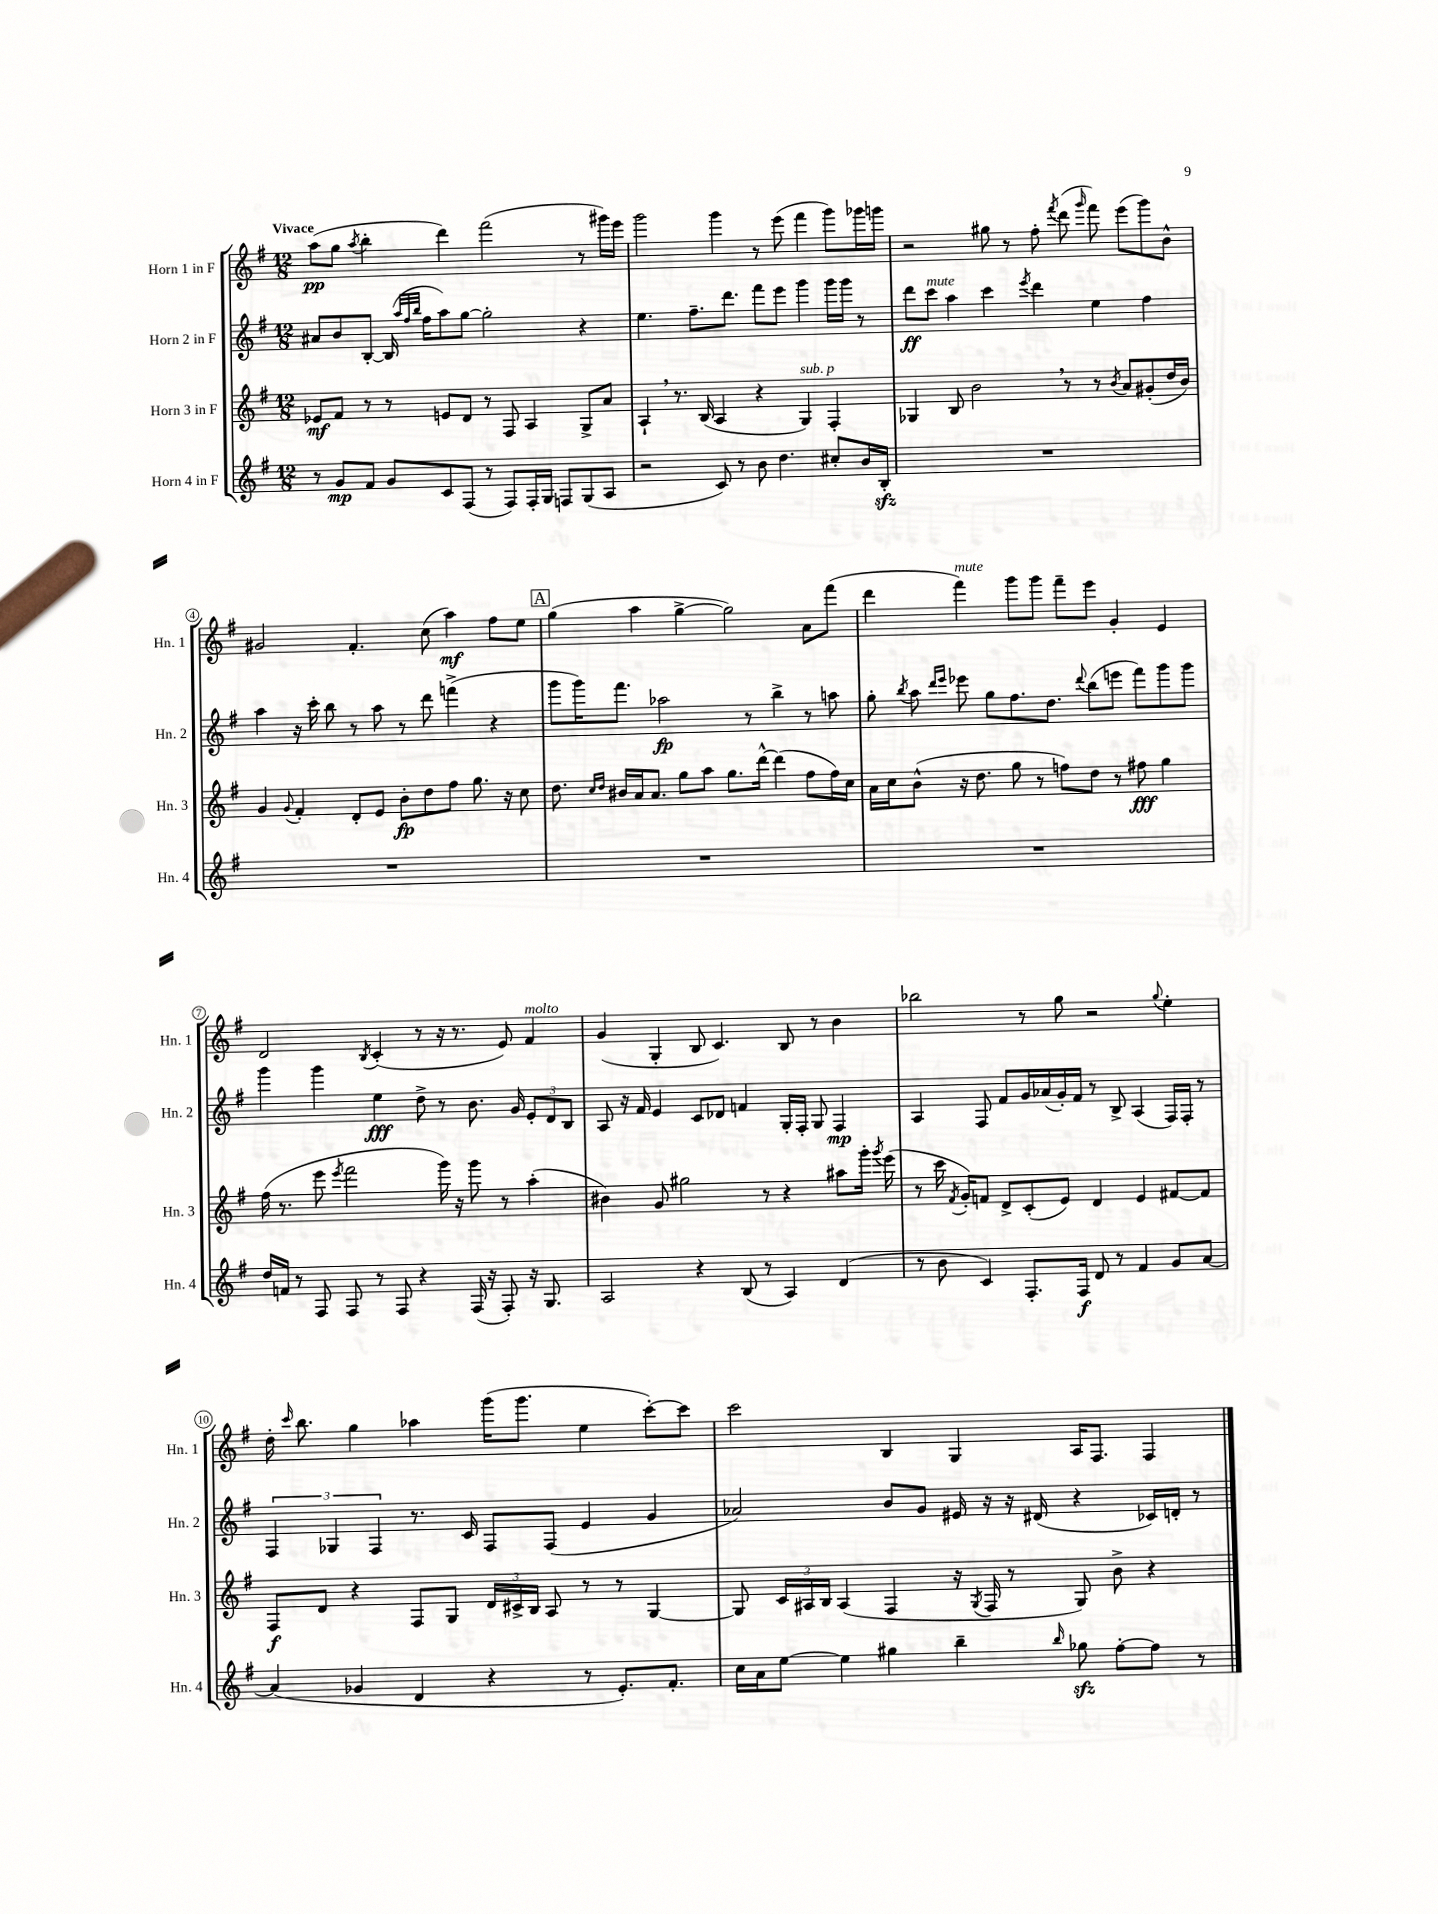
<<
\new StaffGroup <<
\new Staff = "s0" \with { instrumentName = "Horn 1 in F" shortInstrumentName = "Hn. 1" } {
    \clef treble \key g \major \numericTimeSignature \time 12/8 \tempo "Vivace"
    \autoBeamOff a''8[\pp( g''8] \acciaccatura { a''8 } b''4-. d'''4) fis'''2( r8 gis'''16[) e'''16] |
    g'''2 g'''4 r8 e'''8( fis'''4 g'''8[) ges'''16 g'''16] |
    r2 gis''8 r8 fis''8-. \acciaccatura { fis'''8 } d'''8( \grace { g'''16 } fis'''8) e'''8[( g'''8) b'8]-^ |
    gis'2 fis'4.-. c''8( a''4\mf) fis''8[ e''8] |
    \mark \markup { \box "A" } g''4( a''4 g''4~-> g''2) a'8[ fis'''8]( |
    d'''4 fis'''4^\markup { \italic "mute" }) g'''8[ g'''8] fis'''8[-- e'''8] g'4-. e'4 |
    d'2 \acciaccatura { b8 } c'4-.( r8 r16 r8. e'8) fis'4^\markup { \italic "molto" } |
    g'4( g4-. b8 c'4.) b8 r8 b'4 |
    bes''2 r8 g''8 r2 \appoggiatura { g''8 } e''4-. |
    d''16-. \grace { c'''16 } b''8. g''4 aes''4 g'''16[( g'''8.] e''4 c'''8[~-.) c'''8] |
    c'''2 b4 g4 a16[ fis8.] fis4 \bar "|." |
}
\new Staff = "s1" \with { instrumentName = "Horn 2 in F" shortInstrumentName = "Hn. 2" } {
    \clef treble \key g \major \numericTimeSignature \time 12/8
    \autoBeamOff ais'8[ b'8 b8]~-. b16( \grace { a''32[ fis''32 b''32] } fis''16[ a''8) g''8]~ g''2-. r4 |
    e''4. fis''8.[-- d'''8.] fis'''8[ e'''8] g'''4 g'''16[ g'''16] r8 |
    d'''8[\ff c'''8]^\markup { \italic "mute" } a''4 c'''4 \acciaccatura { e'''8 } d'''4 e''4 fis''4 |
    a''4 r16 c'''16-. b''8 r8 a''8 r8 d'''8 f'''4->( r4 |
    \mark \markup { \box "A" } g'''8[ g'''16) fis'''8.] aes''2\fp r8 b''4-> r8 a''8 |
    g''8-. \acciaccatura { b''8 } a''8 \grace { d'''16[ e'''16] } ees'''8 g''8[ fis''8. d''8.] \appoggiatura { d'''8 } b''8[( e'''8] fis'''8[) g'''8 g'''8] |
    g'''4 g'''4 e''4\fff d''8-> r8 b'8. g'16 \tuplet 3/2 { e'8[-. d'8 b8] } |
    a8 r16 fis'16 e'4 c'8[ des'8] f'4 g16[-. fis16]-. g8 fis4\mp |
    a4 fis8 fis'8[ g'16 aes'16( g'16-.) fis'16] r8 b8-> a4( fis16[) fis16]-. r8 |
    \tuplet 3/2 { fis4 ges4 fis4 } r8. c'16 fis8[ fis8]( e'4 g'4 |
    aes'2) b'8[ g'8] eis'16 r16 r16 dis'16( r4 ces'16[) d'16]-. r8 \bar "|." |
}
\new Staff = "s2" \with { instrumentName = "Horn 3 in F" shortInstrumentName = "Hn. 3" } {
    \clef treble \key g \major \numericTimeSignature \time 12/8
    \autoBeamOff ees'8[\mf fis'8] r8 r8 e'8[ d'8] r8 fis8 a4 g8[-> a'8] |
    a4-! \breathe r8. b16( a4 r4 g4^\markup { \italic "sub. p" }) fis4-. |
    ges4 b8 b'2 \breathe r8 r8 \acciaccatura { b'8 } a'8[ gis'8-.( d''16 b'16]) |
    g'4 \appoggiatura { g'8 } fis'4-. d'8[-. e'8] b'8[-.\fp d''8 fis''8] g''8. r16 c''8 |
    \mark \markup { \box "A" } d''8. \grace { c''16[ d''16] } bis'16[ a'16 a'8.] g''8[ a''8] g''8.[ d'''16]~-^ d'''4( fis''8[ fis''16) c''16] |
    a'16[ c''16 b'8]-^( r16 d''8. g''8 r8 f''8[) d''8] r8 fis''8\fff g''4 |
    fis''16( r8. e'''8 \acciaccatura { e'''8 } fis'''2 g'''16) r16 g'''8 r8 a''4-.( |
    bis'4) g'8 gis''2 r8 r4 ais''8[ g'''16]-. \acciaccatura { g'''8 } e'''16( |
    r8 c'''16 \acciaccatura { fis'8 } g'16[-.) f'8] d'8[-> c'8-.( e'8]) d'4 e'4 fis'8[~ fis'8] |
    fis8[\f d'8] r4 fis8[ g8] \tuplet 3/2 { d'16[ cis'16-> b16] } a8 r8 r8 g4~ |
    g8 \tuplet 3/2 { c'16[ ais16 b16] } ais4( fis4 r16 \acciaccatura { g8 } fis16 r8 g8) b'8-> r4 \bar "|." |
}
\new Staff = "s3" \with { instrumentName = "Horn 4 in F" shortInstrumentName = "Hn. 4" } {
    \clef treble \key g \major \numericTimeSignature \time 12/8
    \autoBeamOff r8 g'8[\mp fis'8] g'8[ c'8 fis8]( r8 fis8[) fis16-. g16] f8[ g8( a8] |
    r2 c'8) r8 b'8 d''4. cis''8[-. b'16 b16]-.\sfz |
    R1. |
    R1. |
    \mark \markup { \box "A" } R1. |
    R1. |
    d''16[ f'16] r8 fis8 fis8 r8 fis8 r4 fis16( r16 fis8-.) r16 g8. |
    a2 r4 b8( r8 a4) d'4( |
    r8 b'8 c'4) fis8.[-. fis16]\f d'8 r8 fis'4 g'8[ a'8]~ |
    a'4( ges'4 d'4 r4 r8 e'8.[-.) fis'8.]-. |
    c''16[ a'16 e''8]~ e''4 gis''4 b''4-- \grace { b''16 } ges''8\sfz fis''8[~-. fis''8] r8 \bar "|." |
}
>>
>>
\layout { \context { \Score \override BarNumber.stencil = #(make-stencil-circler 0.1 0.3 ly:text-interface::print) } }
